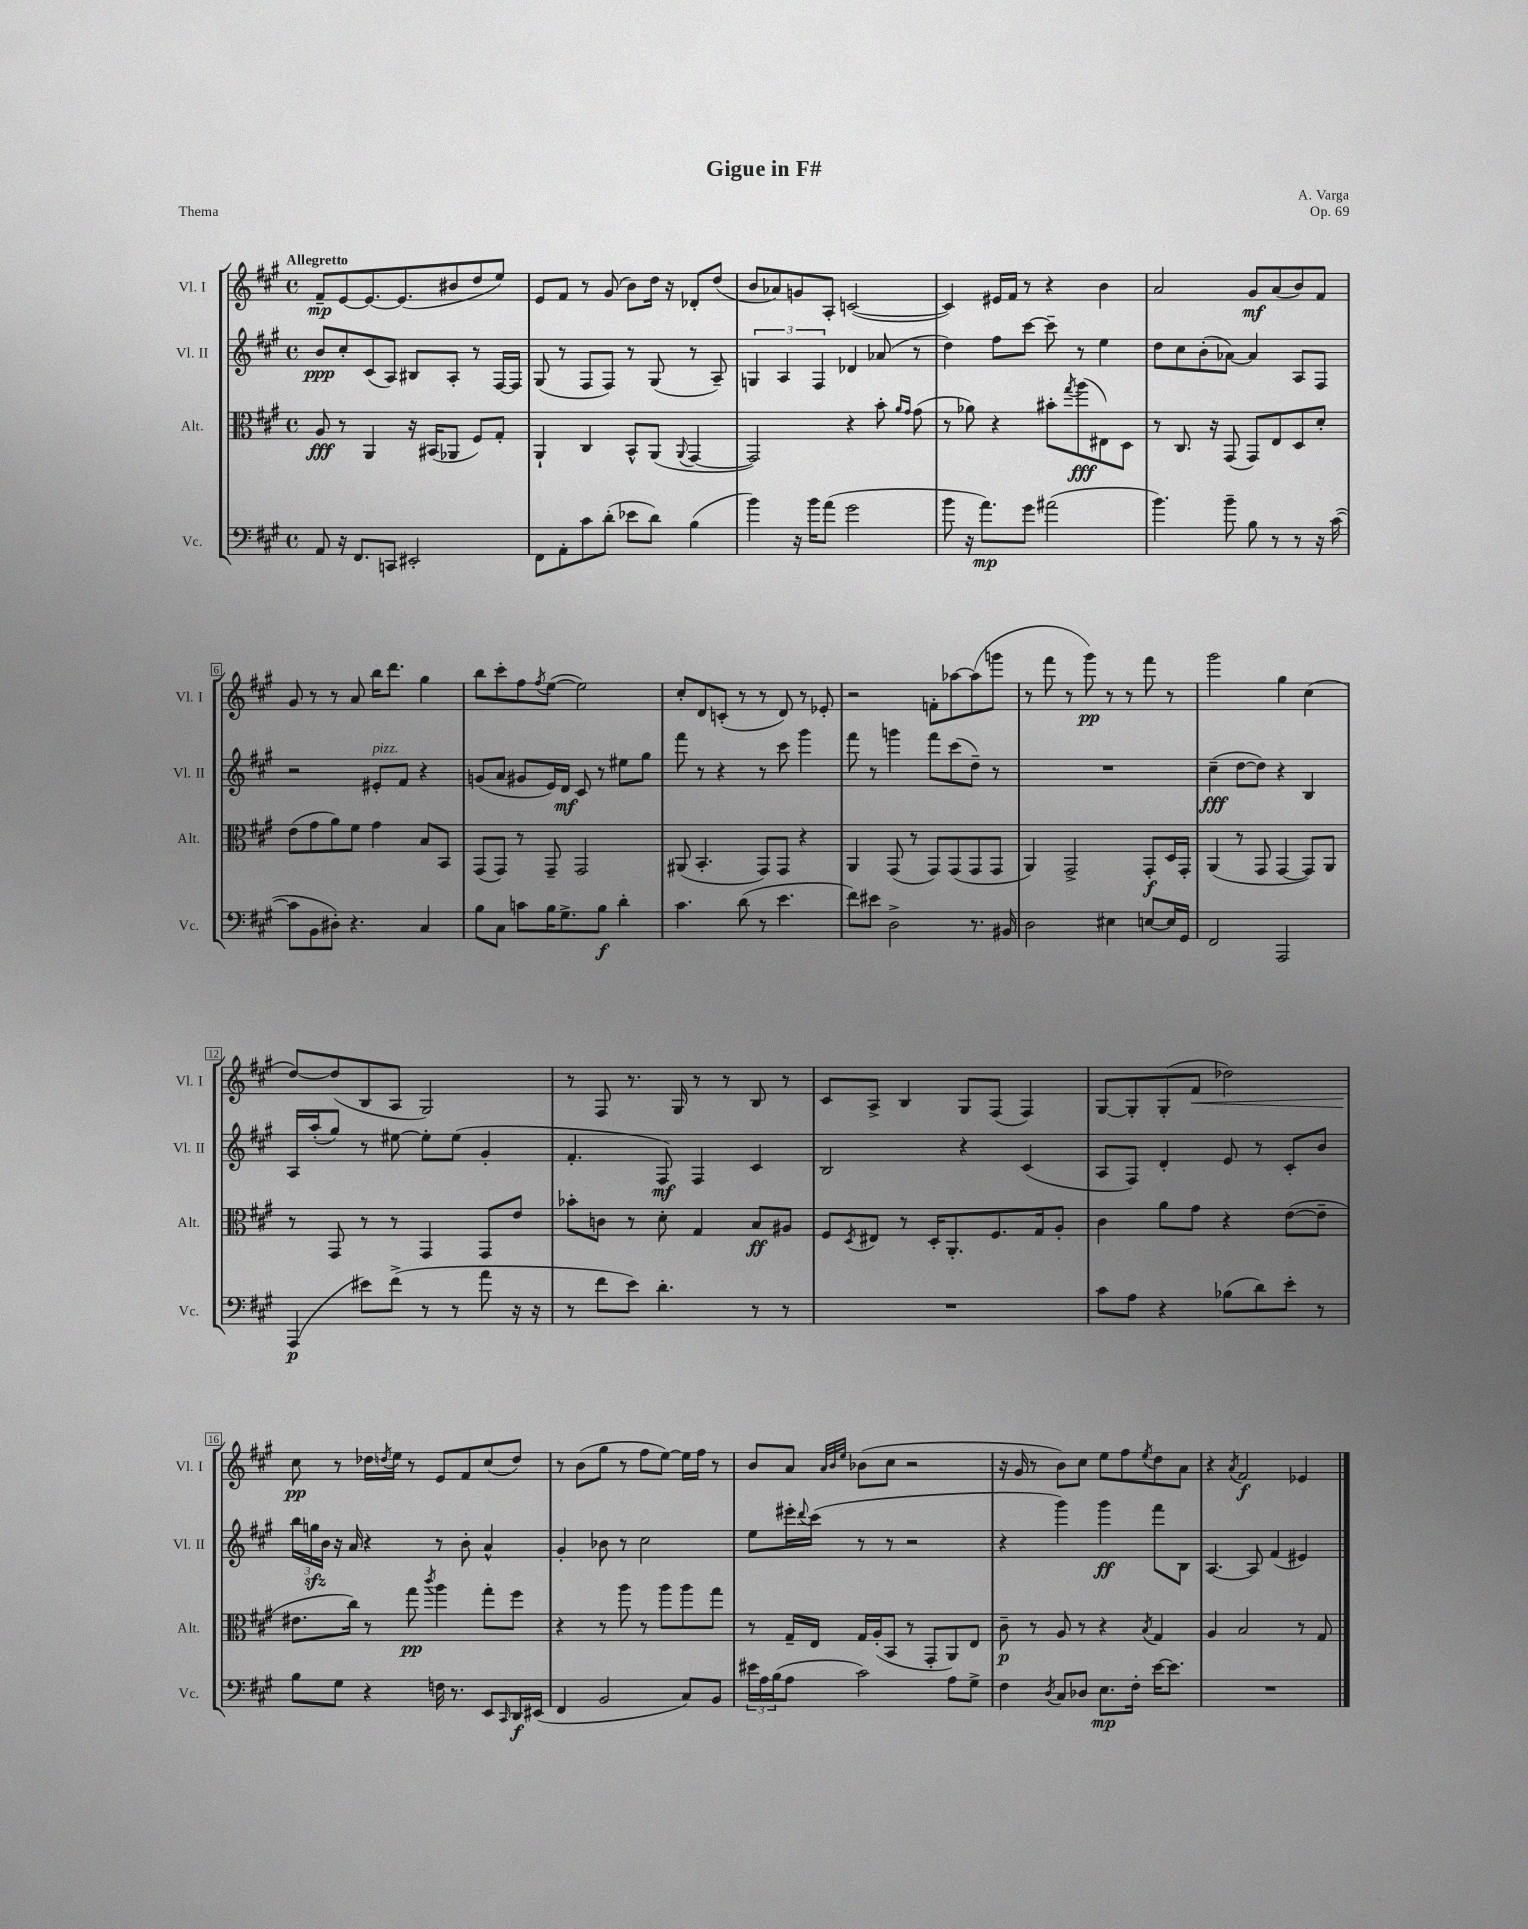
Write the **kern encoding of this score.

**kern	**kern	**kern	**kern
*staff4	*staff3	*staff2	*staff1
*clefF4	*clefC3	*clefG2	*clefG2
*k[f#c#g#]	*k[f#c#g#]	*k[f#c#g#]	*k[f#c#g#]
*M4/4	*M4/4	*M4/4	*M4/4
*met(c)	*met(c)	*met(c)	*met(c)
8AA	8A	8b	8f#~
16r	8r	8cc#'	[8e
8.FF#	.	.	.
.	4AA	(8c#	8.e_
8CC	.	8A)	.
.	.	.	(8.e]
2EE#'	16r	8B#	.
.	(16BB#	.	.
.	8AA-	8A'	8b#
.	8F#)	8r	8dd
.	8G#'	[16F#	8ee)
.	.	16F#]	.
=	=	=	=
8FF#	4AA`	(8G#	8e
8AA'	.	8r	8f#
8c#	4C#	8F#	8r
(8d'	.	8F#)	(8g#
8e-	8BB^^	8r	8b)
8d)	(8AA	(8G#	16dd
.	.	.	16r
.	8qqAA	.	.
(4B	[4GG#	8r	8d-'
.	.	8A~)	(8dd
=	=	=	=
4b)	2GG#])	6G	8b
.	.	.	8a-)
.	.	6A	.
16r	.	.	8g
16b	.	.	.
.	.	6F#	.
(8a	.	.	8A'
2g#	4r	4d-	([2c
.	8b'	(8a-	.
.	16qqa	.	.
.	16qqg#	.	.
.	(8g#	8r	.
=	=	=	=
8b	8r	4dd)	4c])
16r	8a-)	.	.
8.a)	.	.	.
.	4r	8ff#	16e#
.	.	.	16f#
8g#	.	[8ccc#	8r
(2a#	8b#'	8ccc#~]	4r
.	8qgg#	.	.
.	(8aa	8r	.
.	8E#)	4ee	4b
.	8D	.	.
=	=	=	=
4.b)	8r	8dd	2a
.	8.C#	8cc#	.
.	.	(8b'	.
.	16r	.	.
8b~	(8GG#	[8a-)	.
8B	8GG#)	4a-]	8g#
8r	8E	.	(8a
8r	8D	8A	8b)
16r	8d'	8F#	8f#
([16c#	.	.	.
=	=	=	=
8c#]	(8e	2r	8g#
8BB	8g#	.	8r
8D#')	8a)	.	8r
4.r	8f#	.	8a
.	4g#	8e#'	16bb
.	.	.	8.ddd
.	.	8f#	.
4C#	8B	4r	4gg#
.	8BB	.	.
=	=	=	=
8B	(8GG#	(8g	8bb
8C#	8GG#)	8a	8ccc#'
8c	8r	8g#	8ff#
.	.	.	8qff#
16B	8GG#~	16e)	([8ee
8.G#^	.	16d	.
.	2GG#	8c#	2ee])
8B	.	8r	.
4d'	.	8ee#	.
.	.	8gg#	.
=	=	=	=
4.c#	(8AA#	8fff#	8cc#'
.	4.BB'	8r	8d
.	.	4r	(8c'
(8d	.	.	8r
8r	8GG#)	8r	8r
4.e	8GG#	8ccc#	8d)
.	4r	4ggg#	8r
.	.	.	8e-'
=	=	=	=
8f#)	4AA	8fff#	2r
8e#	.	8r	.
2D^	(8GG#	4ggg	.
.	8r	.	.
.	8GG#)	8fff#	8f'
.	(8GG#	(8ccc#	[8aa-
8.r	8GG#	8dd~)	(8aa-]
.	8GG#	8r	8ggg
16BB#	.	.	.
=	=	=	=
2D	4AA)	1r	8r
.	.	.	8fff#
.	2GG#^	.	8r
.	.	.	8ggg#)
4E#	.	.	8r
.	.	.	8r
[8E	8GG#'	.	8fff#
16E]	16D	.	8r
16GG#	16GG#'	.	.
=	=	=	=
2FF#	(4AA	(4cc#~	2ggg#
.	8r	[8dd	.
.	8GG#	8dd])	.
2AAA	[4GG#	4r	4gg#
.	8GG#])	4B	(4cc#
.	8AA	.	.
=	=	=	=
(4AAA	8r	16A	[8dd)
.	.	(16aa'	.
.	8GG#	8gg#)	(8dd]
8e#)	8r	8r	8B
(8f#^	8r	[8ee#	8A
8r	4GG#	8ee#']	2G#)
8r	.	(8ee#	.
8a	8GG#	4g#'	.
16r	8e	.	.
16r	.	.	.
=	=	=	=
8r	8b-'	4.f#'	8r
8f#	8c	.	8F#
8e)	8r	.	8.r
4.d'	8d'	8F#)	.
.	.	.	16G#
.	4G#	4F#	8r
.	.	.	8r
8r	8B	4c#	8B
8r	8A#	.	8r
=	=	=	=
1r	8F#	2B	8c#
.	8qD	.	.
.	8E#	.	8A^
.	8r	.	4B
.	16D'	.	.
.	8.AA'	.	.
.	.	4r	8G#
.	8.F#	.	(8F#
.	.	(4c#	4F#)
.	16G#	.	.
.	8A'	.	.
=	=	=	=
8c#	4c#	8A	[8G#
8A	.	8F#)	8G#']
4r	8a	4d'	(8G#'
.	8g#	.	8f#
(8B-	4r	8e	2dd-)
8d)	.	8r	.
8e'	([8e	8c#'	.
8r	8e~]	8b	.
=	=	=	=
8B	8.e#	24bb	8cc#
.	.	24gg	.
.	.	24b	.
8G#	.	16r	8r
.	16cc#)	16a	.
4r	8r	4r	16dd-
.	.	.	8qdd
.	.	.	16ee
.	8gg#	.	8r
.	8qccc#	.	.
16F	4aa	8r	8e
8.r	.	.	.
.	.	8b'	8f#
8EE	8gg#'	4a^^	(8cc#
16qqCC#	.	.	.
16DD	8ff#	.	8dd)
(16EE#	.	.	.
=	=	=	=
4FF#	4r	4g#'	8r
.	.	.	(8b
2BB	8r	8b-	8gg#
.	8aa	8r	8r
.	8r	2cc#	8ff#
.	8aa	.	[8ee)
8C#)	8aa	.	16ee]
.	.	.	16ff#
8BB	8gg#	.	8r
=	=	=	=
24e#	8r	8ee	8b
24A	.	.	.
(24B	.	.	.
8A	16G#~	16eee#'	8a
.	.	8qqddd	.
.	16E	(16ccc#	.
.	.	.	32qqa
.	.	.	32qqb
.	.	.	32qqee
2c#)	16G#	8r	(8b-
.	(16A'	.	.
.	8BB	8r	8cc#
.	8r	2r	2r
.	8GG#'	.	.
8A	8AA)	.	.
8G#^	8E	.	.
=	=	=	=
4F#	8c#~	4r	16r
.	.	.	16g#
.	8r	.	8r
8qD	.	.	.
8C#	8A	4ggg#)	8b)
8D-	8r	.	8cc#
8.E	4r	4ggg#	8ee
.	.	.	8ff#
16F#'	.	.	.
.	8qB	.	8qee
[16e	4G#	8fff#	8dd
8.e]	.	.	.
.	.	8B	8a
=	=	=	=
1r	4A	[4.A	4r
.	.	.	8qa
.	2B	.	2f#
.	.	8A]	.
.	.	(4f#	.
.	8r	4e#)	4e-
.	8G#	.	.
==	==	==	==
*-	*-	*-	*-
